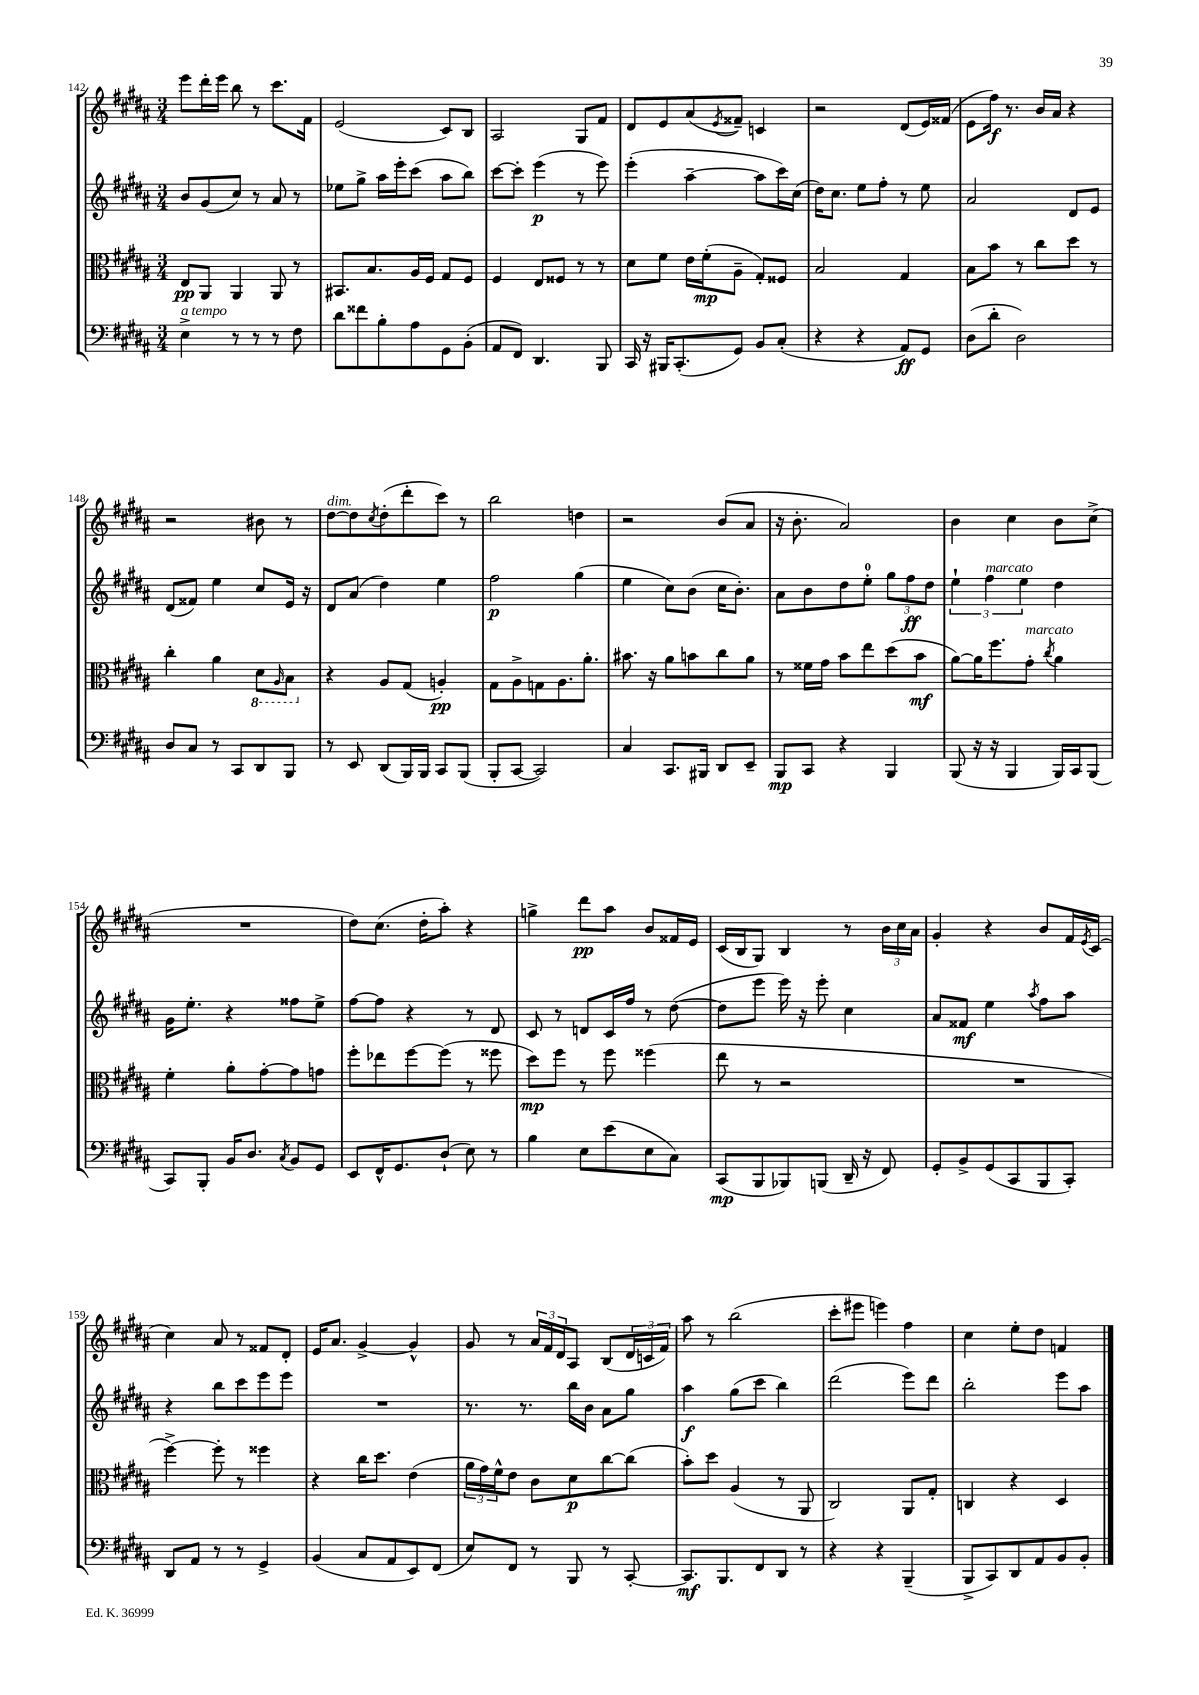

**kern	**dynam	**kern	**dynam	**kern	**dynam	**kern	**dynam
*part4	*part4	*part3	*part3	*part2	*part2	*part1	*part1
*staff4	*staff4	*staff3	*staff3	*staff2	*staff2	*staff1	*staff1
*clefF4	*	*clefC3	*	*clefG2	*	*clefG2	*
*k[f#c#g#d#a#]	*	*k[f#c#g#d#a#]	*	*k[f#c#g#d#a#]	*	*k[f#c#g#d#a#]	*
*M3/4	*	*M3/4	*	*M3/4	*	*M3/4	*
=142	=142	=142	=142	=142	=142	=142	=142
!LO:TX:a:i:t=a tempo	!	!	!	!	!	!	!
4E^\	.	8E/L	pp	8b/L	.	8eee\L	.
.	.	8AA#/J	.	(8g#/	.	16ddd#'\L	.
.	.	.	.	.	.	16eee\JJ	.
8r	.	4AA#/	.	8cc#/J)	.	8bb\	.
8r	.	.	.	8r	.	8r	.
8r	.	8AA#/	.	8a#/	.	8.ccc#\L	.
8F#\	.	8r	.	8r	.	.	.
.	.	.	.	.	.	16f#\Jk	.
=143	=143	=143	=143	=143	=143	=143	=143
8d#\L	.	8.BB#X/L	.	8ee-X\L	.	(2e/	.
8f##X\	.	.	.	8gg#^\J	.	.	.
.	.	8.B/	.	.	.	.	.
8B'\	.	.	.	16aa#\LL	.	.	.
.	.	.	.	16eee'\J	.	.	.
8A#\	.	16A#/L	.	(8ccc#\J	.	.	.
.	.	16F#/JJ	.	.	.	.	.
8GG#\	.	8G#/L	.	8aa#\L	.	8c#/L)	.
(8BB'\J	.	8F#/J	.	8bb\J)	.	8B/J	.
=144	=144	=144	=144	=144	=144	=144	=144
8AA#/L	.	4F#/	.	[8ccc#\L	.	2A#/	.
8FF#/J)	.	.	.	8ccc#'\J]	.	.	.
4.DD#/	.	8E/L	.	(4eee\	p	.	.
.	.	8F##X/J	.	.	.	.	.
.	.	8r	.	8r	.	8G#/L	.
8BBB/	.	8r	.	8eee\)	.	8f#/J	.
=145	=145	=145	=145	=145	=145	=145	=145
16CC#/	.	8d#\L	.	(4eee'\	.	8d#/L	.
16r	.	.	.	.	.	.	.
16BBB#X/KL	.	8f#\J	.	.	.	8e/	.
(8.CC#'/	.	.	.	.	.	.	.
.	.	16e\LL	.	[4aa#~\	.	(8a#/	.
.	.	(16f#'\J	mp	.	.	.	.
.	.	.	.	.	.	8qe/	.
8GG#/J)	.	8A#~\J	.	.	.	8f##X~/J)	.
8BB/L	.	8G#'/L)	.	8aa#\L]	.	4cn/	.
(8C#'/J	.	8F##X/J	.	16ccc#\L)	.	.	.
.	.	.	.	(16cc#\JJ	.	.	.
=146	=146	=146	=146	=146	=146	=146	=146
4r	.	2B/	.	16dd#\KL)	.	2r	.
.	.	.	.	8.cc#\J	.	.	.
4r	.	.	.	8ee\L	.	.	.
.	.	.	.	8ff#'\J	.	.	.
8AA#/L)	ff	4G#/	.	8r	.	(8d#/L	.
8GG#/J	.	.	.	8ee\	.	16e/L)	.
.	.	.	.	.	.	(16f##X/JJ	.
=147	=147	=147	=147	=147	=147	=147	=147
(8D#\L	.	8B\L	.	2a#/	.	8e\L	.
8d#'\J	.	8b\J	.	.	.	16ff#\Jk)	f
.	.	.	.	.	.	8.r	.
2D#\)	.	8r	.	.	.	.	.
.	.	8cc#\L	.	.	.	16b/LL	.
.	.	.	.	.	.	16a#/JJ	.
.	.	8dd#\J	.	8d#/L	.	4r	.
.	.	8r	.	8e/J	.	.	.
!!LO:LB:g=z
=148	=148	=148	=148	=148	=148	=148	=148
8D#/L	.	4cc#'\	.	(8d#/L	.	2r	.
8C#/J	.	.	.	8f##X/J)	.	.	.
8r	.	4a#\	.	4ee\	.	.	.
8CC#/L	.	.	.	.	.	.	.
*	*	*8ba	*	*	*	*	*
8DD#/	.	8D#\L	.	8cc#/L	.	8b#X\	.
.	.	16qqAA#/	.	.	.	.	.
8BBB/J	.	8BB\J	.	16e/Jk	.	8r	.
.	.	.	.	16r	.	.	.
=149	=149	=149	=149	=149	=149	=149	=149
*	*	*X8ba	*	*	*	*	*
!	!	!	!	!	!	!LO:TX:a:i:t=dim.	!
8r	.	4r	.	8d#/L	.	[8dd#\L	.
8EE/	.	.	.	(8a#/J	.	8dd#\]	.
.	.	.	.	.	.	8qcc#/	.
(8DD#/L	.	8A#/L	.	4dd#\)	.	(8dd#'\	.
16BBB/L)	.	(8G#/J	.	.	.	8ddd#'\	.
16BBB/JJ	.	.	.	.	.	.	.
8CC#/L	.	4An'/)	pp	4ee\	.	8ccc#\J)	.
(8BBB/J	.	.	.	.	.	8r	.
=150	=150	=150	=150	=150	=150	=150	=150
8BBB'/L	.	8G#\L	.	2ff#\	p	2bb\	.
[8CC#/J	.	8A#^\	.	.	.	.	.
2CC#/])	.	8Gn\	.	.	.	.	.
.	.	8.A#\	.	.	.	.	.
.	.	.	.	(4gg#\	.	4ddn\	.
.	.	8.a#'\J	.	.	.	.	.
=151	=151	=151	=151	=151	=151	=151	=151
4C#/	.	8.b#X\	.	4ee\	.	2r	.
.	.	16r	.	.	.	.	.
8.CC#/L	.	8a#\L	.	8cc#\L)	.	.	.
.	.	8bn\	.	(8b\J	.	.	.
16BBB#X/Jk	.	.	.	.	.	.	.
8DD#/L	.	8cc#\	.	16cc#\KL	.	(8b/L	.
.	.	.	.	8.b'\J)	.	.	.
8EE~/J	.	8a#\J	.	.	.	8a#/J	.
=152	=152	=152	=152	=152	=152	=152	=152
8BBB/L	mp	8r	.	8a#\L	.	16r	.
.	.	.	.	.	.	8.b'\	.
8CC#/J	.	16f##X\LL	.	8b\	.	.	.
.	.	16g#\JJ	.	.	.	.	.
4r	.	8b\L	.	8dd#\	.	2a#/)	.
.	.	8ee\	.	8ee'\J	.	.	.
4BBB/	.	(8dd#\	.	12gg#\L	.	.	.
.	.	.	.	12ff#\	ff	.	.
.	.	8b\J	mf	.	.	.	.
.	.	.	.	12dd#\J	.	.	.
=153	=153	=153	=153	=153	=153	=153	=153
(8BBB/	.	[8a#\L)	.	6ee`\	.	4b\	.
16r	.	16a#\K]	.	.	.	.	.
!	!	!	!	!LO:TX:a:i:t=marcato	!	!	!
.	.	.	.	6ff#\	.	.	.
16r	.	8.ff#\	.	.	.	.	.
4BBB/	.	.	.	.	.	4cc#\	.
.	.	.	.	6ee\	.	.	.
!	!	!LO:TX:a:i:t=marcato	!	!	!	!	!
.	.	8g#'\J	.	.	.	.	.
.	.	8qcc#/	.	.	.	.	.
16BBB/LL)	.	4a#\	.	4dd#\	.	8b\L	.
16CC#/J	.	.	.	.	.	.	.
(8BBB/J	.	.	.	.	.	(8cc#^\J	.
!!LO:LB:g=z
=154	=154	=154	=154	=154	=154	=154	=154
8CC#/L)	.	4f#'\	.	16g#\KL	.	2.r	.
.	.	.	.	8.ee'\J	.	.	.
8BBB'/J	.	.	.	.	.	.	.
16BB/KL	.	8a#'\L	.	4r	.	.	.
8.D#/J	.	.	.	.	.	.	.
.	.	[8g#'\	.	.	.	.	.
8qC#/	.	.	.	.	.	.	.
8BB/L	.	8g#\]	.	8ff##X\L	.	.	.
8GG#/J	.	8gn\J	.	8ee^\J	.	.	.
=155	=155	=155	=155	=155	=155	=155	=155
8EE/L	.	8ff#'\L	.	[8ff#\L	.	8dd#\L)	.
16FF#^^/K	.	8ee-X\	.	8ff#\J]	.	(8.cc#\J	.
8.GG#/	.	.	.	.	.	.	.
.	.	[8ff#\	.	4r	.	.	.
.	.	.	.	.	.	16dd#'\KL	.
(8D#`/J	.	(8ff#\J]	.	.	.	8aa#'\J)	.
8E\)	.	8r	.	8r	.	4r	.
8r	.	8ff##X\	.	8d#/	.	.	.
=156	=156	=156	=156	=156	=156	=156	=156
4B\	.	8dd#\L)	mp	8c#/	.	4ggn^\	.
.	.	8ff#\J	.	8r	.	.	.
8E\L	.	8r	.	8dn/L	.	8ddd#\L	pp
(8e\	.	8ff#\	.	16c#/L	.	8aa#\J	.
.	.	.	.	16ff#/JJ	.	.	.
8E\	.	(4ff##X\	.	8r	.	8b/L	.
8C#\J)	.	.	.	([8dd#\	.	16f##X/L	.
.	.	.	.	.	.	16e/JJ	.
=157	=157	=157	=157	=157	=157	=157	=157
(8CC#/L	mp	8ee\	.	8dd#\L]	.	(16c#/LL	.
.	.	.	.	.	.	16B/J	.
8BBB/	.	8r	.	8eee\J	.	8G#/J)	.
8BBB-X/)	.	2r	.	16eee\)	.	4B/	.
.	.	.	.	16r	.	.	.
(8BBBn/J	.	.	.	8eee'\	.	.	.
16DD#~/	.	.	.	4cc#\	.	8r	.
16r	.	.	.	.	.	.	.
8FF#/)	.	.	.	.	.	24b\LL	.
.	.	.	.	.	.	24cc#\	.
.	.	.	.	.	.	24a#\JJ	.
=158	=158	=158	=158	=158	=158	=158	=158
8GG#'/L	.	2.r	.	8a#/L	.	4g#'/	.
8BB^/	.	.	.	8f##X/J	mf	.	.
(8GG#/	.	.	.	4ee\	.	4r	.
8CC#/	.	.	.	.	.	.	.
.	.	.	.	8qaa#/	.	.	.
8BBB/	.	.	.	8ff#\L	.	8b/L	.
8CC#'/J)	.	.	.	8aa#\J	.	16f#/L	.
.	.	.	.	.	.	8qe/	.
.	.	.	.	.	.	(16c#/JJ	.
!!LO:LB:g=z
=159	=159	=159	=159	=159	=159	=159	=159
8DD#/L	.	[4ff#^\)	.	4r	.	4cc#\)	.
8AA#/J	.	.	.	.	.	.	.
8r	.	8ff#'\]	.	8bb\L	.	8a#/	.
8r	.	8r	.	8ccc#\	.	8r	.
4GG#^/	.	4ff##X\	.	8eee\	.	8f##X/L	.
.	.	.	.	8eee\J	.	8d#'/J	.
=160	=160	=160	=160	=160	=160	=160	=160
(4BB/	.	4r	.	2.r	.	16e/KL	.
.	.	.	.	.	.	8.a#/J	.
8C#/L	.	16cc#\KL	.	.	.	[4g#^/	.
.	.	8.dd#\J	.	.	.	.	.
8AA#/	.	.	.	.	.	.	.
8EE/)	.	(4e\	.	.	.	4g#^^/]	.
(8FF#/J	.	.	.	.	.	.	.
=161	=161	=161	=161	=161	=161	=161	=161
8E/L)	.	24a#\LL	.	8.r	.	8g#/	.
.	.	24g#\)	.	.	.	.	.
.	.	24f#^^\J	.	.	.	.	.
8FF#/J	.	8e\J	.	.	.	8r	.
.	.	.	.	8.r	.	.	.
8r	.	8c#\L	.	.	.	24a#/LL	.
.	.	.	.	.	.	24f#/	.
.	.	.	.	.	.	24d#/J	.
8BBB/	.	8d#\	p	16bb\LL	.	8A#/J	.
.	.	.	.	16b\JJ	.	.	.
8r	.	[8cc#\	.	8a#\L	.	(8B/L	.
[8CC#'/	.	(8cc#\J]	.	8gg#\J	.	24d#/L	.
.	.	.	.	.	.	24cn/	.
.	.	.	.	.	.	24f#/JJ)	.
=162	=162	=162	=162	=162	=162	=162	=162
8.CC#/L]	mf	8b'\L)	.	4aa#\	f	8aa#\	.
.	.	8dd#\J	.	.	.	8r	.
8.BBB/	.	.	.	.	.	.	.
.	.	(4A#/	.	(8gg#\L	.	(2bb\	.
8FF#/	.	.	.	8ccc#\J	.	.	.
8DD#/J	.	8r	.	4bb\)	.	.	.
8r	.	8AA#/	.	.	.	.	.
=163	=163	=163	=163	=163	=163	=163	=163
4r	.	2C#/)	.	(2ddd#\	.	8ccc#'\L	.
.	.	.	.	.	.	8eee#X\J	.
4r	.	.	.	.	.	4eeen\)	.
(4BBB~/	.	8AA#/L	.	8eee\L)	.	4ff#\	.
.	.	8G#'/J	.	8ddd#\J	.	.	.
=164	=164	=164	=164	=164	=164	=164	=164
8BBB^/L	.	4Cn/	.	2bb'\	.	4cc#\	.
8CC#/)	.	.	.	.	.	.	.
8DD#/	.	4r	.	.	.	8ee'\L	.
8AA#/	.	.	.	.	.	8dd#\J	.
8BB/	.	4D#/	.	8eee\L	.	4fn/	.
8BB'/J	.	.	.	8aa#\J	.	.	.
==	==	==	==	==	==	==	==
*-	*-	*-	*-	*-	*-	*-	*-
